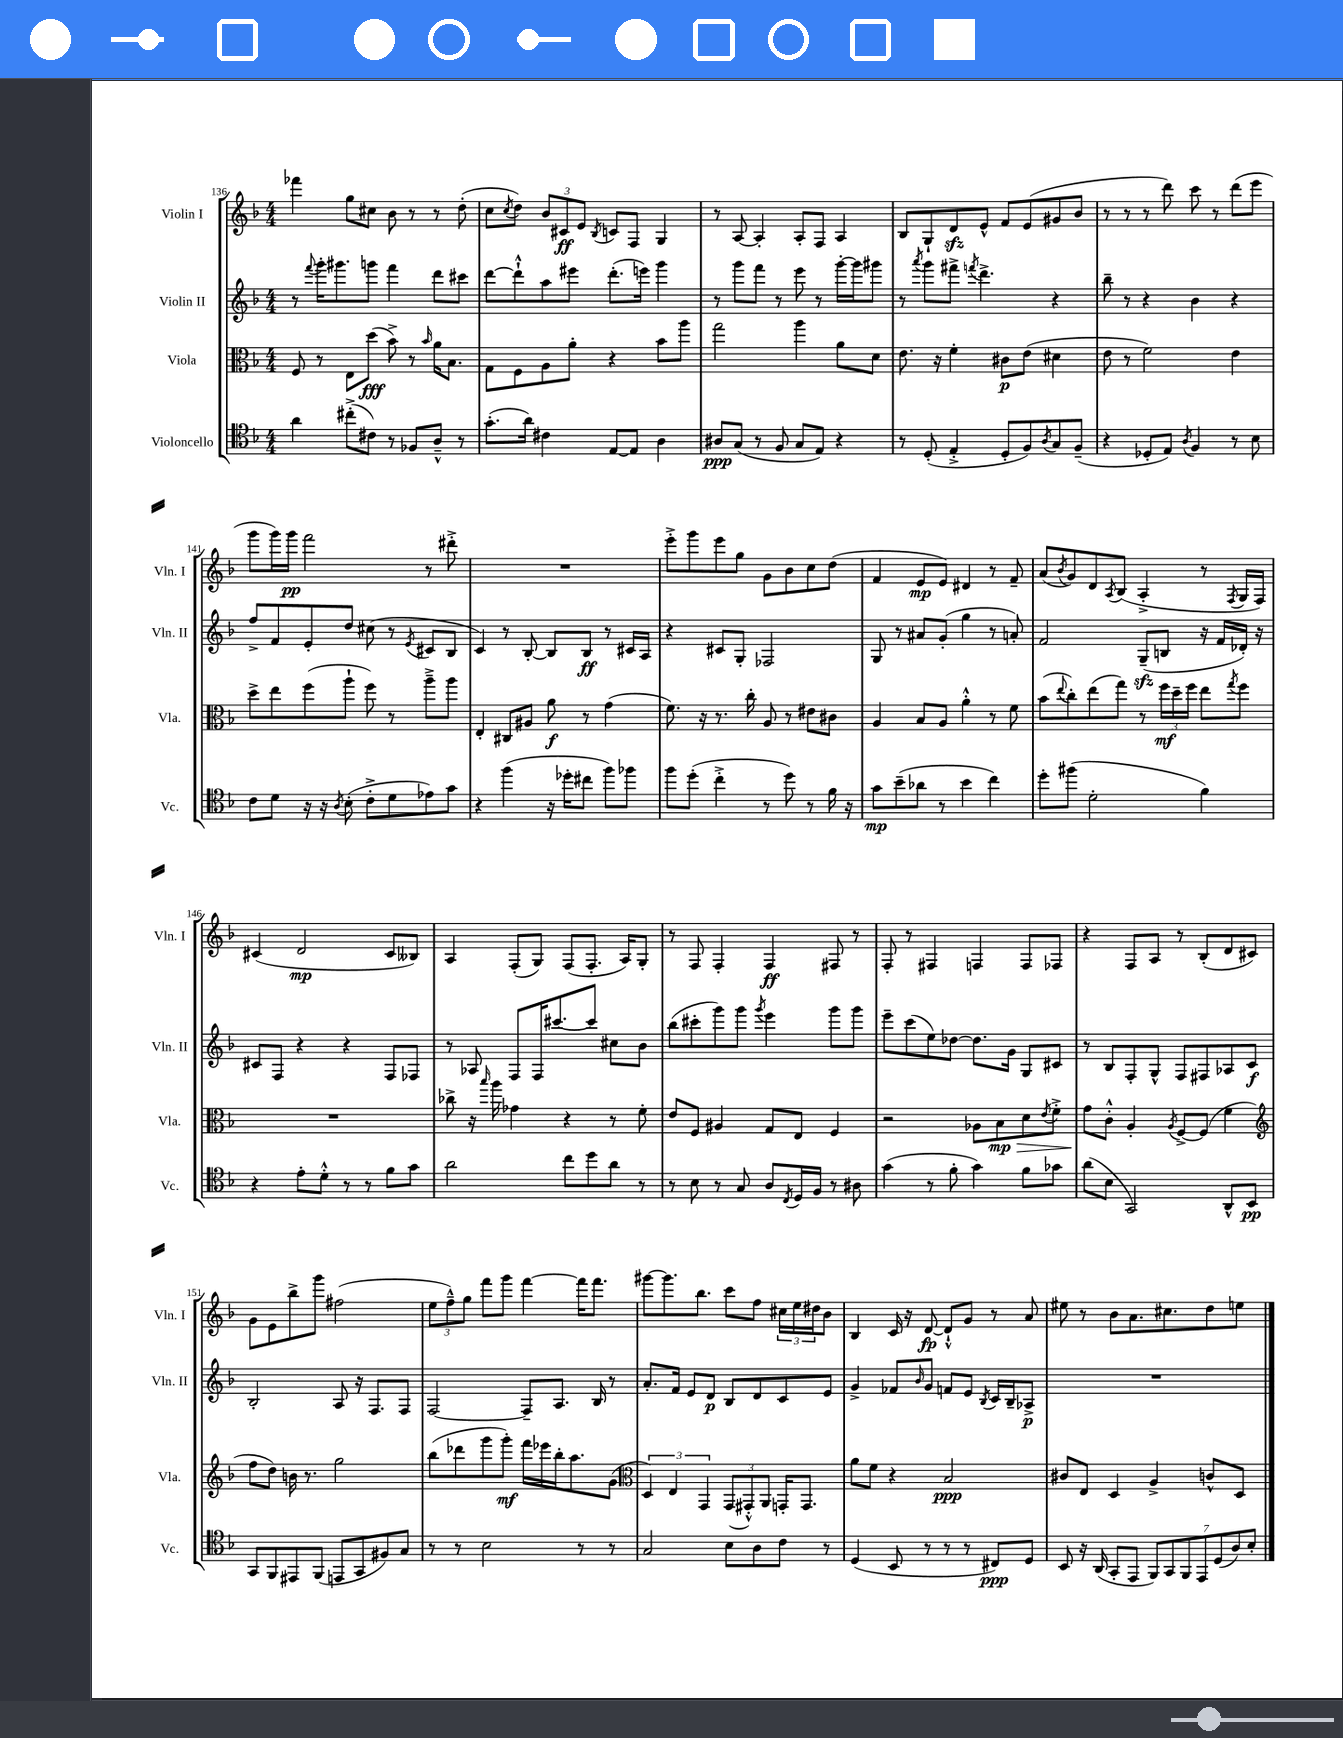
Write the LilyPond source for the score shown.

<<
\new StaffGroup <<
\new Staff = "s0" \with { instrumentName = "Violin I" shortInstrumentName = "Vln. I" } {
    \clef treble \key f \major \numericTimeSignature \time 4/4
    fes'''4 g''8 cis''8 bes'8 r8 r8 d''8-.( |
    c''8 \acciaccatura { c''8 } d''8) \tuplet 3/2 { bes'8 cis'8\ff e'8 } \acciaccatura { bes8 } c'8 f8 g4 |
    r8 a8~ a4-. a8-. f8 a4 |
    bes8 g8-! d'8\sfz e'8-^ f'8 e'8( gis'8 bes'8 |
    r8 r8 r8 d'''8) c'''8 r8 d'''8( e'''8 |
    g'''8 g'''16) g'''16\pp f'''2 r8 dis'''8-.-> |
    R1 |
    e'''8-.-> g'''8 e'''8 g''8 g'8 bes'8 c''8 d''8( |
    f'4 e'8\mp e'8) dis'4 r8 f'8-- |
    a'8( \acciaccatura { bes'8 } g'8) d'8 \acciaccatura { a8 } bes8( a4-.-> r8 \acciaccatura { f8 } g16 f16) |
    cis'4( d'2\mp cis'8 beses8) |
    a4 f8-.( g8) f8( f8.-. a16) g8-. |
    r8 f8 f4-. f4\ff fis8 r8 |
    f8-. r8 fis4 f4 f8 fes8 |
    r4 f8 a8 r8 bes8-.( d'8 cis'8) |
    g'8 e'8 bes''8-> g'''8 fis''2( |
    \tuplet 3/2 { e''8 f''8---^) g''8 } f'''8 g'''8 f'''4~ f'''16 f'''8. |
    gis'''8~ gis'''8. bes''8. c'''8 f''8 \tuplet 3/2 { cis''16 e''16 dis''16 } bes'8 |
    bes4 c'16 r16 d'8~\fp d'8-!-^ g'8 r8 a'8 |
    eis''8 r8 bes'8 a'8. cis''8. d''8 e''8 \bar "|." |
}
\new Staff = "s1" \with { instrumentName = "Violin II" shortInstrumentName = "Vln. II" } {
    \clef treble \key f \major \numericTimeSignature \time 4/4
    r8 \appoggiatura { f'''8 } g'''16-. gis'''8. g'''8 f'''4 d'''8 cis'''8 |
    d'''8~ d'''8-!-^ a''8 eis'''8 d'''8.-.( e'''16) g'''4 |
    r8 g'''8 f'''8 r8 e'''8 r8 g'''16~-. g'''16 gis'''8 |
    r8 \acciaccatura { a'''8 } g'''8 fis'''8-> \acciaccatura { f'''8 } d'''4.-> r4 |
    bes''8-- r8 r4 bes'4 r4 |
    f''8-> f'8 e'8-. d''8 cis''8( r8 \acciaccatura { e'8 } cis'8 bes8 |
    c'4) r8 bes8~-. bes8 bes8\ff r8 cis'16 a16 |
    r4 cis'8 g8-. fes2 |
    g8 r8 ais'8 g'8-.( g''4 r8 a'8-.) |
    f'2 g8--\sfz( b8 r16 f'16 des'16-.) r16 |
    cis'8 f8 r4 r4 f8 fes8 |
    r8 aes8 f8 f16 cis'''8.~ cis'''8 cis''8 bes'8 |
    bes''8( cis'''8-. g'''8) g'''8 \acciaccatura { g'''8 } e'''4 g'''8 g'''8 |
    e'''8-- c'''8( e''8) des''8~ des''8. g'16 g8 cis'8 |
    r8 bes8 f8-. g8-^ f8 fis8 aes8 c'8\f |
    bes2-. a8 r16 f8. f8 |
    f2~ f8-- a8. bes16 r8 |
    a'8.-. f'16 e'8 d'8\p bes8 d'8 c'8 e'8 |
    g'4-> fes'8 \grace { bes'16 } g'8 f'8 e'8 \acciaccatura { bes8 } c'16 bes16-- aes8->\p |
    R1 \bar "|." |
}
\new Staff = "s2" \with { instrumentName = "Viola" shortInstrumentName = "Vla." } {
    \clef alto \key f \major \numericTimeSignature \time 4/4
    f8 r8 e8 d''8\fff( bes'8->) r8 \grace { bes'16 } a'16 bes8. |
    g8 f8 a8 a'8-. r4 bes'8 a''8 |
    g''2 a''4 a'8 d'8 |
    e'8. r16 f'4-. cis'8\p e'8( dis'4 |
    e'8 r8 f'2) e'4 |
    d''8-> e''8 f''8( a''8-! f''8) r8 a''8---> a''8 |
    e4-. cis8 ais8 a'8\f r8 g'4( |
    f'8.) r16 r8. c''16-. a8 r8 eis'8 cis'8 |
    a4 bes8 a8 a'4-.-^ r8 f'8 |
    bes'8( \appoggiatura { e''8 } c''8-.) e''8( g''8) r8 \tuplet 3/2 { f''16\mf d''16-- f''16 } e''8 \acciaccatura { g''8 } f''8 |
    R1 |
    ces''8-> r16 \grace { bes''16 } a''16 ges'4 r4 r8 f'8-. |
    e'8 f8 ais4 g8 e8 f4 |
    r2 aes8 bes8\mp\> d'8 \acciaccatura { e'8 } f'8-.-> |
    g'8\! c'8-.-^ a4-. \acciaccatura { a8 } f8~-> f8( f'4 |
    \clef treble f''8 d''8) b'16 r8. g''2 |
    bes''8( des'''8 g'''8 g'''8-.\mf) f'''16 ees'''16 bes''16-. a''8. g'8( |
    \clef alto \tuplet 3/2 { d4) e4 g,4 } \tuplet 3/2 { g,8( gis,8-.-^) a,8 } g,16-. g,8. |
    a'8 f'8 r4 bes2\ppp |
    cis'8 e8 d4 a4-> c'8-^ d8 \bar "|." |
}
\new Staff = "s3" \with { instrumentName = "Violoncello" shortInstrumentName = "Vc." } {
    \clef tenor \key f \major \numericTimeSignature \time 4/4
    a'4 cis''8-.->( cis'8) r8 fes8 a8---^ r8 |
    g'8.-.( a'16) cis'4 e8~ e8 a4 |
    ais8\ppp g8( r8 f8 g8 e8) r4 |
    r8 d8-.( e4-.-> d8-. f8) \acciaccatura { a8 } g8 f8--( |
    r4 des8-. e8) \acciaccatura { a8 } f4 r8 bes8 |
    c'8 d'8 r16 r16 \acciaccatura { a8 } bes8-.( c'8-.-> d'8 ees'8) g'8 |
    r4 f''4( r16 des''16-. cis''8 f''8) fes''8 |
    f''8 d''8-.( c''4-.-> r8 d''8) r8 f'16 r16 |
    g'8\mp bes'8--( aes'8 r8 bes'4 c''4) |
    d''8-. fis''8( d'2-. f'4) |
    r4 e'8-. d'8-.-^ r8 r8 f'8 g'8 |
    a'2 c''8 d''8 a'8 r8 |
    r8 bes8 r8 g8 a8 \acciaccatura { c8 } d16 f16 r8 ais8 |
    g'4( r8 f'8-. g'4) f'8 ges'8 |
    a'8( bes8 g,2) a,8-^ bes,8\pp |
    g,8 f,8 eis,8 f,8( e,8 g,8 fis8) g8 |
    r8 r8 bes2 r8 r8 |
    g2 bes8 a8 c'8 r8 |
    d4( bes,8 r8 r8 r8 cis8\ppp) d8 |
    bes,8 r16 a,16( g,8-. e,8 \tuplet 7/4 { f,8) g,8 f,8 e,8 d8( a8) bes8-. } \bar "|." |
}
>>
>>
\layout { \context { \Score currentBarNumber = #136 } }
